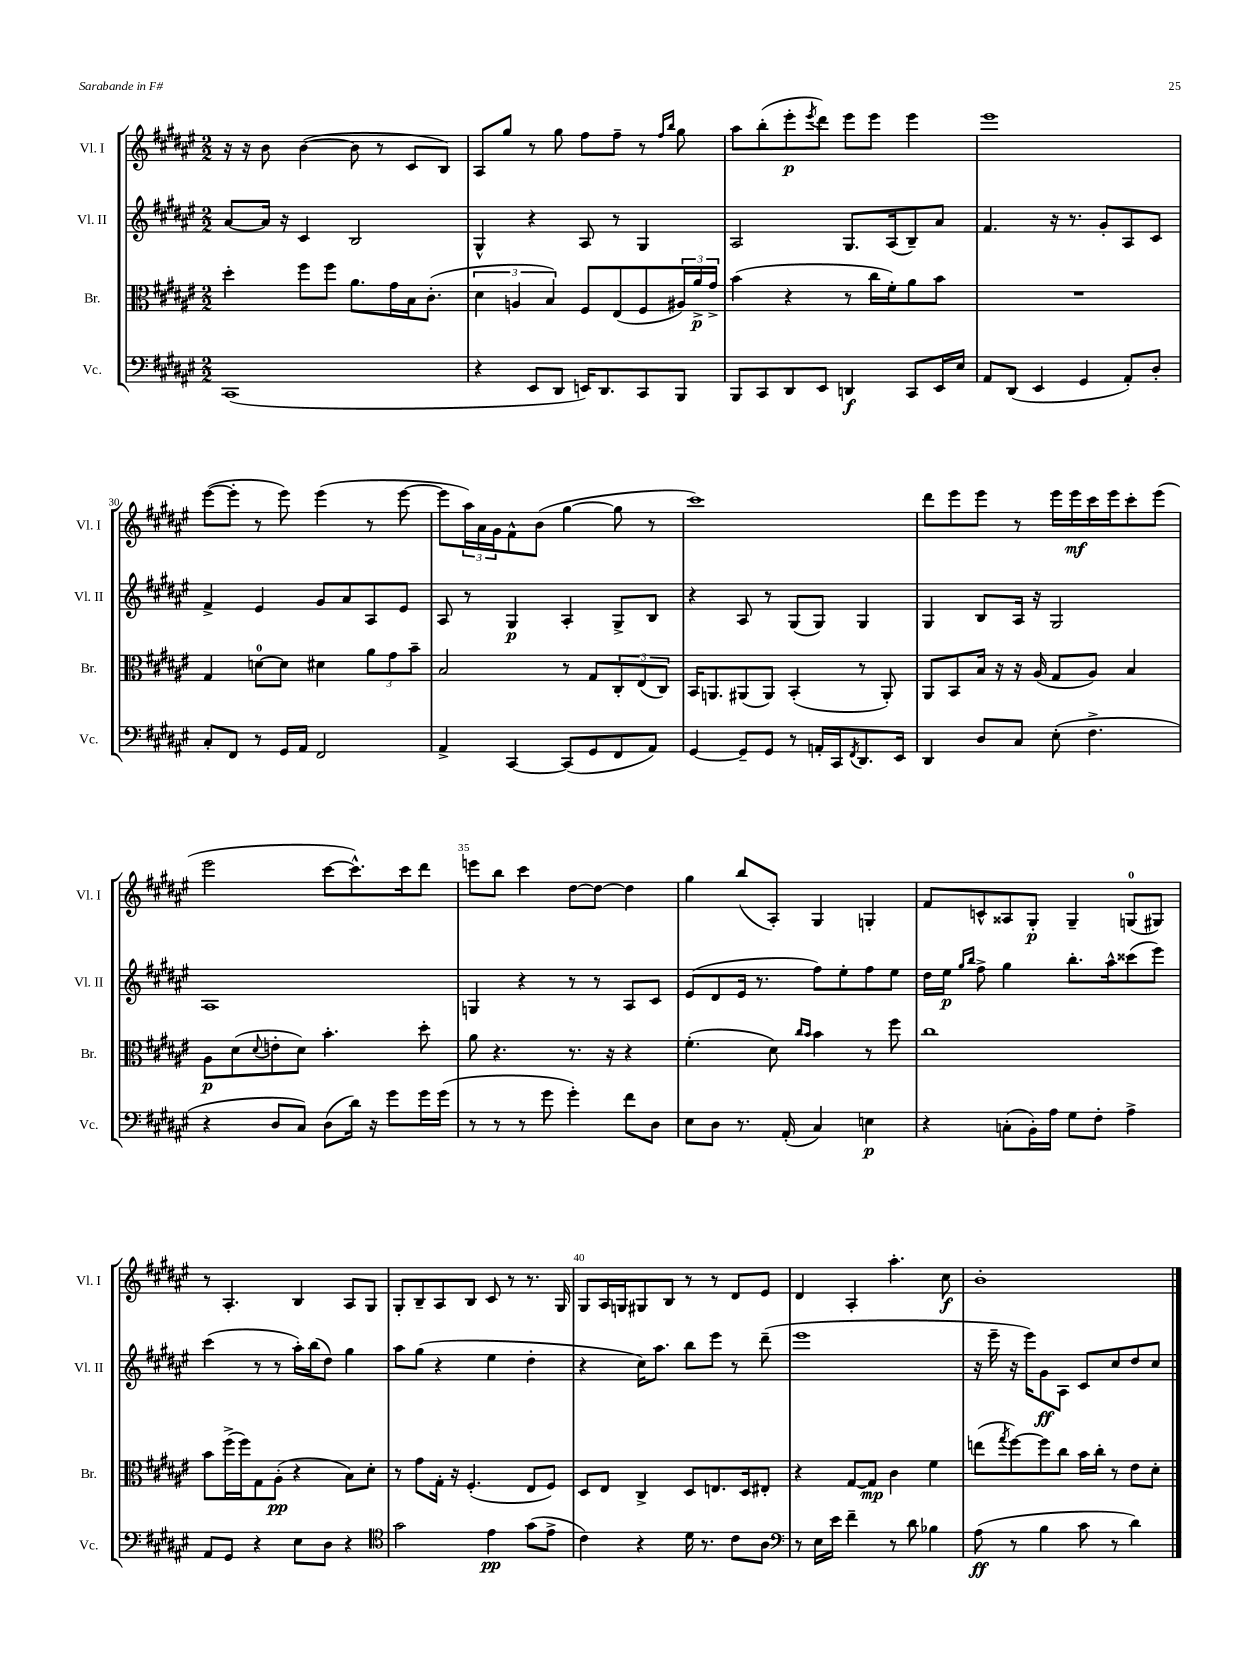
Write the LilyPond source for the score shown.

<<
\new StaffGroup <<
\new Staff = "s0" \with { instrumentName = "Vl. I" shortInstrumentName = "Vl. I" } {
    \clef treble \key fis \major \numericTimeSignature \time 2/2
    r16 r16 b'8 b'4~( b'8 r8 cis'8 b8) |
    ais8 gis''8 r8 gis''8 fis''8 fis''8-- r8 \grace { fis''16 b''16 } gis''8 |
    ais''8 b''8-.( eis'''8-.\p \acciaccatura { eis'''8 } dis'''8) eis'''8 eis'''8 eis'''4 |
    eis'''1 |
    eis'''8~( eis'''8-. r8 eis'''8) eis'''4( r8 eis'''8~ |
    eis'''8 \tuplet 3/2 { ais''16) ais'16 gis'16 } fis'8-^ b'8( gis''4~ gis''8 r8 |
    cis'''1) |
    dis'''8 eis'''8 eis'''8 r8 eis'''16 eis'''16\mf cis'''16 eis'''16 cis'''8-. eis'''8( |
    eis'''2 cis'''8~ cis'''8.-^) cis'''16 dis'''8 |
    e'''8 b''8 cis'''4 dis''8~ dis''8~ dis''4 |
    gis''4 b''8( ais8-.) gis4 g4-. |
    fis'8 c'8-^ aisis8 gis8-.\p gis4-- g8-0( gis8) |
    r8 ais4.-. b4 ais8 gis8 |
    gis8-. b8-- ais8 b8 cis'8 r8 r8. gis16 |
    gis8 ais16 g16 gis8 b8 r8 r8 dis'8 eis'8 |
    dis'4 ais4-. ais''4.-. cis''8\f |
    b'1-. \bar "|." |
}
\new Staff = "s1" \with { instrumentName = "Vl. II" shortInstrumentName = "Vl. II" } {
    \clef treble \key fis \major \numericTimeSignature \time 2/2
    ais'8~ ais'16 r16 cis'4 b2 |
    gis4-^ r4 ais8 r8 gis4 |
    ais2 gis8. ais16( b8--) ais'8 |
    fis'4. r16 r8. gis'8-. ais8 cis'8 |
    fis'4-> eis'4 gis'8 ais'8 ais8 eis'8 |
    ais8 r8 gis4\p ais4-. gis8-> b8 |
    r4 ais8 r8 gis8( gis8) gis4 |
    gis4 b8 ais16 r16 gis2 |
    ais1 |
    g4 r4 r8 r8 ais8 cis'8 |
    eis'8( dis'8 eis'16 r8. fis''8) eis''8-. fis''8 eis''8 |
    dis''16 eis''16\p \grace { gis''16 b''16 } fis''8-> gis''4 b''8.-. ais''16-^ cisis'''8( eis'''8) |
    cis'''4( r8 r8 ais''16-.) b''16( dis''8) gis''4 |
    ais''8 gis''8( r4 eis''4 dis''4-. |
    r4 cis''16) ais''8. b''8 eis'''8 r8 dis'''8--( |
    eis'''1 |
    r16 eis'''16-- r16 eis'''16) gis'8\ff ais8 cis'8 cis''8 dis''8 cis''8 \bar "|." |
}
\new Staff = "s2" \with { instrumentName = "Br." shortInstrumentName = "Br." } {
    \clef alto \key fis \major \numericTimeSignature \time 2/2
    dis''4-. fis''8 fis''8 ais'8. gis'16 b16 cis'8.-.( |
    \tuplet 3/2 { dis'4 a4 b4) } fis8 eis8( fis8 \tuplet 3/2 { ais16) ais'16->\p gis'16-> } |
    b'4( r4 r8 cis''16 fis'16-.) ais'8 b'8 |
    R1 |
    gis4 d'8-0~ d'8 dis'4 \tuplet 3/2 { ais'8 gis'8 b'8-- } |
    b2 r8 gis8 \tuplet 3/2 { cis8-. eis8( cis8) } |
    b,16 a,8. ais,8( ais,8) b,4-.( r8 ais,8-.) |
    ais,8 b,8 b16 r16 r16 ais16( gis8 ais8) b4 |
    ais8\p dis'8( \appoggiatura { dis'8 } e'8-. dis'8) b'4.-. dis''8-. |
    ais'8 r4. r8. r16 r4 |
    fis'4.-.( dis'8) \grace { cis''16 b'16 } b'4 r8 fis''8 |
    cis''1 |
    b'8 fis''16->( fis''16) gis8 ais8-.\pp( r4 b8) dis'8-. |
    r8 gis'8 gis16-. r16 fis4.-.( eis8 fis8) |
    dis8 eis8 cis4-> dis8 e8. dis16 eis8-. |
    r4 gis8~ gis8\mp cis'4 fis'4 |
    e''8( \acciaccatura { gis''8 } fis''8~) fis''8 cis''8 b'16 cis''16-. r8 eis'8 dis'8-. \bar "|." |
}
\new Staff = "s3" \with { instrumentName = "Vc." shortInstrumentName = "Vc." } {
    \clef bass \key fis \major \numericTimeSignature \time 2/2
    cis,1( |
    r4 eis,8 dis,8 e,16) dis,8. cis,8 b,,8 |
    b,,8 cis,8 dis,8 eis,8 d,4\f cis,8 eis,16 eis16 |
    ais,8 dis,8( eis,4 gis,4 ais,8-.) dis8-. |
    cis8-. fis,8 r8 gis,16 ais,16 fis,2 |
    ais,4-> cis,4~ cis,8( gis,8 fis,8 ais,8) |
    gis,4~ gis,8-- gis,8 r8 a,16-. cis,16 \acciaccatura { fis,8 } dis,8. eis,16 |
    dis,4 dis8 cis8 eis8-.( fis4.-> |
    r4 dis8 cis8) dis8( dis'16) r16 gis'8 gis'16 gis'16( |
    r8 r8 r8 gis'8 gis'4-.) fis'8 dis8 |
    eis8 dis8 r8. ais,16-.( cis4) e4\p |
    r4 c8-.( b,16-.) ais16 gis8 fis8-. ais4-> |
    ais,8 gis,8 r4 eis8 dis8 r4 |
    \clef tenor gis'2 eis'4\pp gis'8( eis'8-> |
    cis'4) r4 dis'16 r8. cis'8 ais8 |
    \clef bass r8 eis16 eis'16 fis'4-- r8 dis'8 bes4 |
    ais8\ff( r8 b4 cis'8 r8 dis'4) \bar "|." |
}
>>
>>
\layout { \context { \Score currentBarNumber = #26 \override BarNumber.break-visibility = ##(#f #t #t) barNumberVisibility = #(every-nth-bar-number-visible 5) } }
